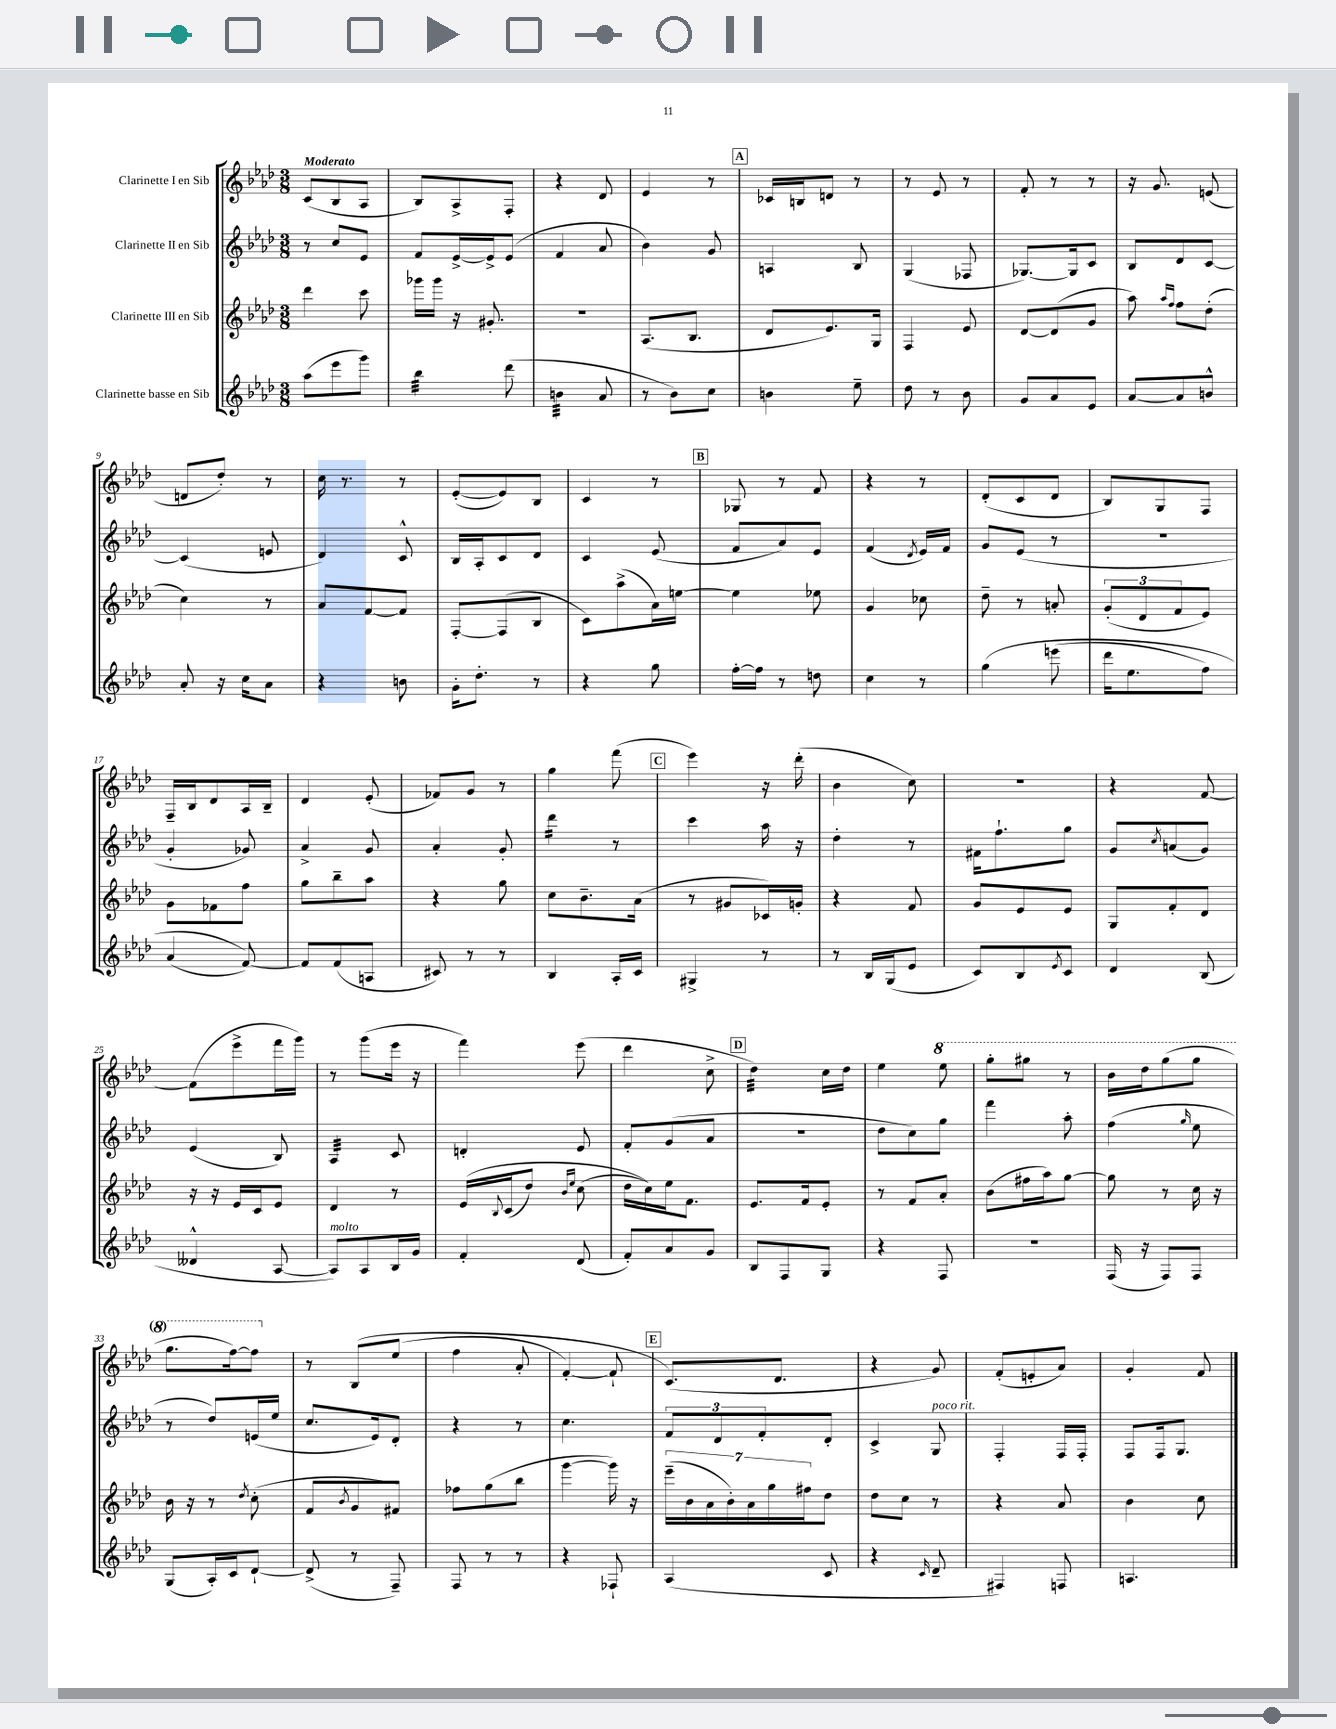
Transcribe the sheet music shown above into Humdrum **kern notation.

**kern	**kern	**kern	**kern
*staff4	*staff3	*staff2	*staff1
*clefG2	*clefG2	*clefG2	*clefG2
*k[b-e-a-d-]	*k[b-e-a-d-]	*k[b-e-a-d-]	*k[b-e-a-d-]
*M3/8	*M3/8	*M3/8	*M3/8
(8aa-\L	4ddd-\	8r	(8c/L
8eee-\	.	8cc/L	8B-/
8ggg\J)	8ccc\	8e-/J	8A-/J
=	=	=	=
4bb-\	16ggg-\LL	8f/L	8B-/L)
.	16ggg-\JJ	.	.
.	16r	[16e-^/L	8A-^/
.	8.g#'/	16e-^/]J	.
(8ddd-\	.	(8e-/J	8F'/J
=	=	=	=
4b\	4.r	4f/	4r
8a-/	.	8a-/	8d-/
=	=	=	=
8r	(8.A-/L	4b-\)	4e-/
8b-\L)	.	.	.
.	8.B-/J	.	.
8cc\J	.	8g/	8r
=	=	=	=
4b\	8d-/L	4A/	16c-/LL
.	.	.	16B/J
.	8.e-/)	.	8d/J
8ee-~\	.	8B-/	8r
.	16G/Jk	.	.
=	=	=	=
8dd-\	4F/	(4G/	8r
8r	.	.	8e-/
8b-\	8e-/	8F-/	8r
=	=	=	=
8g/L	[8d-/L	[8.G-/L)	8f'/
8a-/	(8d-/]	.	8r
.	.	16G-/]k	.
8e-/J	8g/J	8c/J	8r
=	=	=	=
[8a-/L	8aa-\)	8B-/L	16r
.	.	.	8.g/
.	16qqaa-/LL	.	.
.	16qqff/JJ	.	.
8a-/]	8ff\L	8d-/	.
8b^^/J	(8dd-'\J	[8c/J	(8e/
=	=	=	=
8a-'/	4cc\)	(4c/]	8d/L
16r	.	.	8dd-'/J)
16cc\LK	.	.	.
8a-\J	8r	8e/	8r
=	=	=	=
4r	8a-/L	4d-/)	16cc\
.	.	.	8.r
.	[8f/	.	.
8b\	8f/]J	8c^^/	8r
=	=	=	=
16g'\LK	[8F'/L	16B-/LL	([8e-'/L
8.dd-'\J	.	16A-'/J	.
.	(8F/]	8c/	8e-/])
8r	8B-/J	8d-/J	8B-/J
=	=	=	=
4r	8c\L)	4c/	4c/
.	(8aa-^\	.	.
8gg\	16a-\L)	(8e-/	8r
.	[16ee\JJ	.	.
=	=	=	=
[16ff'\LL	4ee\]	8f/L	8G-/
16ff\]JJ	.	.	.
8r	.	8a-/)	8r
8dd\	8ee-\	8e-/J	8f/
=	=	=	=
4cc\	4g/	(4f/	4r
.	.	8qd-/	.
8r	8cc-\	16e-/LL)	8r
.	.	16f/JJ	.
=	=	=	=
&(4gg\	8dd-~\	8g/L	(8d-'/L
.	8r	(8e-/J	8c/
(8eee\	8a'/	8r	8d-/J
=	=	=	=
16ddd-\LK	(12g'/L	4.r	8B-/L)
8.ee-\	.	.	.
.	12d-/	.	.
.	.	.	8G/
.	12f/	.	.
8ff\J)	8e-/J)	.	8F/J
=	=	=	=
(4a-/	8g\L	4g'/	16F~/LL
.	.	.	16B-/J
.	8f-\	.	8d-/
[8f/)&)	8ff\J	8g-/)	16A-/L
.	.	.	16B-~/JJ
=	=	=	=
8f/]L	8gg\L	4a-^/	4d-/
(8f/	8bb-~\	.	.
8A/J	8aa-\J	8g/	(8e-'/
=	=	=	=
8c#/)	4r	4a-'/	8f-/L)
8r	.	.	8g/J
8r	8gg\	8g'/	8r
=	=	=	=
4B-/	8cc\L	4ddd-\	4gg\
.	8.b-~\	.	.
16A-'/LL	.	8r	(8fff\
16c/JJ	(16a-\Jk	.	.
=	=	=	=
4G#^/	8r	4ccc\	4eee-\)
.	8g#/L	.	.
8r	16c-/L)	16aa-\	16r
.	16g'/JJ	16r	(16ddd-'\
=	=	=	=
8r	4r	4dd-'\	4b-\
16B-/LL	.	.	.
(16G/J	.	.	.
8e-/J	8f/	8r	8cc\)
=	=	=	=
8c/L)	8g/L	16f#\LK	4.r
.	.	8.ff`\	.
8B-/	8e-/	.	.
8qe-/	.	.	.
8c/J	8e-/J	8gg\J	.
=	=	=	=
4d-/	8G/L	8g/L	4r
.	.	8qcc/	.
.	8f'/	(8a/	.
(8B-/	8d-/J	8g/J)	[8f/
=	=	=	=
4d--^^/	16r	(4e-/	(8f\]L
.	16r	.	.
.	16e-/LL	.	8eee-^\
.	16c/J	.	.
[8A-/	8e-/J	8B-/)	16fff\L
.	.	.	16ggg\JJ)
=	=	=	=
8A-/]L)	4d-/	4A-/	8r
8A-/	.	.	(8ggg\L
16B-/L	8r	8c/	16eee-\Jk
16g/JJ	.	.	16r
=	=	=	=
4f'/	&(16e-/LL	4d'/	4fff\)
.	8qqB-/	.	.
.	(16c/J	.	.
.	8dd-/J)	.	.
.	16qqb-/LL	.	.
.	16qqee-/JJ	.	.
(8d-/	(8cc\	8e-/	(8eee-\
=	=	=	=
8f'/L)	16dd-\LL	8f'/L	4ddd-\
.	16cc\)&)	.	.
8a-/	16ee-\J	(8g/	.
.	8.f\J	.	.
8g/J	.	8a-/J	8cc^\
=	=	=	=
8B-/L	8.e-/L	4.r	4dd-\)
8F/	.	.	.
.	16f/k	.	.
8G/J	8e-'/J	.	16cc\LL
.	.	.	16dd-\JJ
=	=	=	=
4r	8r	8dd-\L	4ee-\
.	8f/L	8cc\)	.
8F/	8a-'/J	8gg\J	8eee-\
=	=	=	=
4.r	(8b-\L	4fff\	8ggg'\L
.	16ff#\L	.	8ggg#\J
.	16aa-\J)	.	.
.	[8gg\J	8aa-'\	8r
=	=	=	=
(16F/	8gg\]	(4ff\	16bb-\LL
16r	.	.	16ddd-\J
8F/L)	8r	.	(8ggg\
.	.	16qqgg/	.
8F/J	16cc\	8ee-\	8ggg\J
.	16r	.	.
=	=	=	=
(8G/L	16b-\	8r	8.ggg\L
.	16r	.	.
16A-'/L)	8r	8dd-/L)	.
16c/J	.	.	[16fff\k)
.	8qdd-/	.	.
[8d-`/J	(8cc'\	(16e/L	8fff\]J
.	.	16ee-/JJ	.
=	=	=	=
(8d-^/]	8f/L	8.cc/L	8r
.	8qb-/	.	.
8r	8g/	.	&(8B-/L
.	.	16e-/k)	.
8F~/)	8f#/J)	8d-'/J	(8ee-/J
=	=	=	=
8F/	8ff-\L	4r	4ff\
8r	(8gg\	.	.
8r	8bb-\J	8r	8a-'/
=	=	=	=
4r	[4ggg\	4.cc\	[4f'/)
8F-`/	16ggg\])	.	8f`/]
.	16r	.	.
=	=	=	=
(4A-/	(28eee-~\LL	12f/L	(8.c/L&)
.	28b-\	.	.
.	28a-\	.	.
.	.	12d-/	.
.	28b-'\)	.	.
.	28a-\	.	.
.	.	12f'/	.
.	28gg\	.	.
.	.	.	8.d-/J
.	28ff#\J	.	.
8c/	8dd-\J	8d-'/J	.
=	=	=	=
4r	8dd-\L	4c^/	4r
.	8cc\J	.	.
16qqc/	.	.	.
8d-~/	8r	8G/	8g/)
=	=	=	=
4F#/)	4r	4F'/	(8f'/L
.	.	.	8e'/
8F/	8a-/	16F/LL	8a-/J)
.	.	16F'/JJ	.
=	=	=	=
4.A/	4b-\	8F/L	4g'/
.	.	16F/k	.
.	.	8.G/J	.
.	8cc\	.	8f/
==	==	==	==
*-	*-	*-	*-
